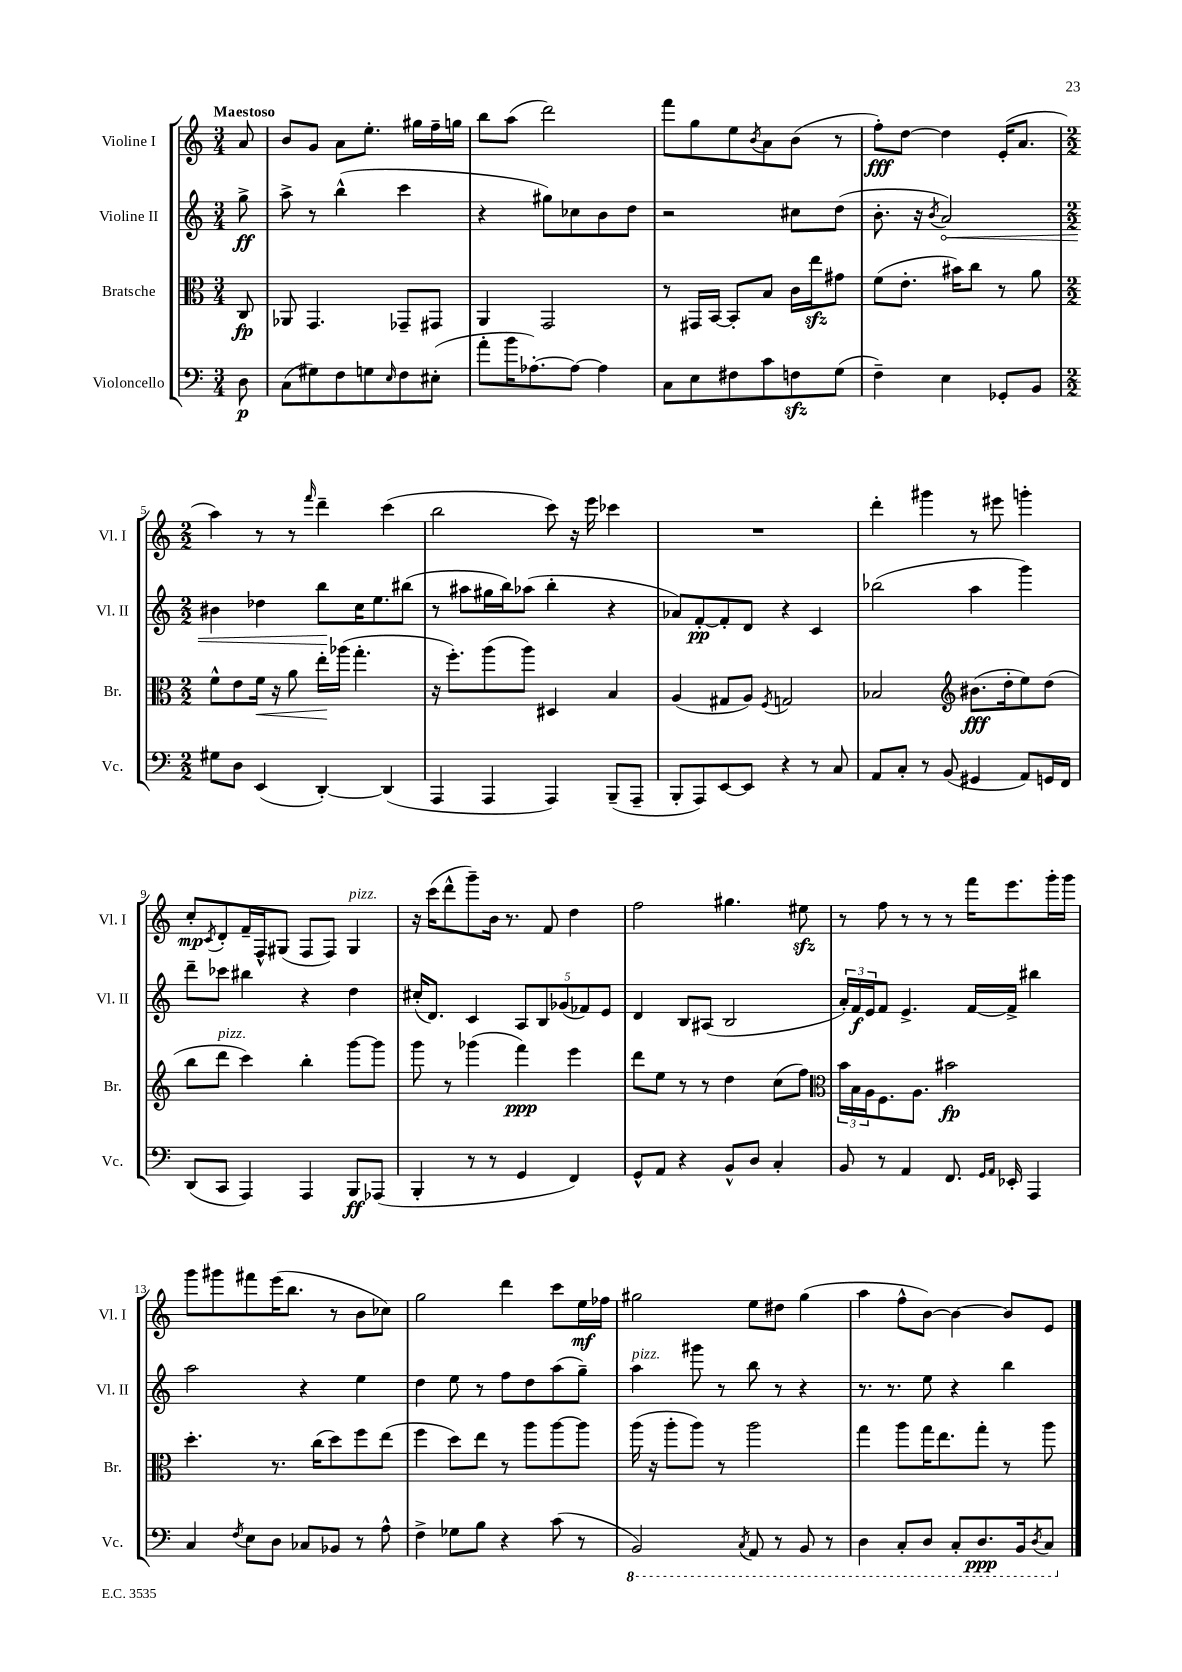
<<
\new StaffGroup <<
\new Staff = "s0" \with { instrumentName = "Violine I" shortInstrumentName = "Vl. I" } {
    \clef treble \key c \major \numericTimeSignature \time 3/4 \partial 8 \tempo "Maestoso"
    a'8 |
    b'8 g'8 a'8 e''8.-. gis''16 f''16-- g''16 |
    b''8 a''8( d'''2) |
    f'''8 g''8 e''8 \acciaccatura { b'8 } a'8 b'8( r8 |
    f''8-.\fff) d''8~ d''4 e'16-.( a'8. |
    \numericTimeSignature \time 2/2 a''4) r8 r8 \grace { f'''16 } d'''4-- c'''4( |
    b''2 c'''8) r16 e'''16 ces'''4 |
    R1 |
    d'''4-. gis'''4 r8 eis'''8 g'''4-. |
    c''8-.\mp \acciaccatura { c'8 } d'8-. f'16-- f16-^ gis8( f8 f8) gis4^\markup { \italic "pizz." } |
    r16 c'''16( d'''8-^ g'''8--) b'16 r8. f'8 d''4 |
    f''2 gis''4. eis''8\sfz |
    r8 f''8 r8 r8 r8 f'''16 e'''8. g'''16-. g'''16 |
    g'''8 gis'''8 fis'''8 e'''16( b''8. r8 b'8 ces''8) |
    g''2 d'''4 c'''8 e''16\mf fes''16 |
    gis''2 e''8 dis''8 gis''4( |
    a''4 f''8-^ b'8~) b'4~ b'8 e'8 \bar "|." |
}
\new Staff = "s1" \with { instrumentName = "Violine II" shortInstrumentName = "Vl. II" } {
    \clef treble \key c \major \numericTimeSignature \time 3/4 \partial 8
    g''8->\ff |
    a''8-> r8 b''4-^( c'''4 |
    r4 gis''8) ces''8 b'8 d''8 |
    r2 cis''8 d''8( |
    b'8.-. r16 \acciaccatura { b'8 } \once \override Hairpin.circled-tip = ##t a'2\<) |
    \numericTimeSignature \time 2/2 bis'4 des''4 b''8\! c''16 e''8. bis''8( |
    r8 ais''8 gis''16 b''16) aes''8( b''4-. r4 |
    aes'8) f'8~-.\pp f'8-. d'8 r4 c'4 |
    bes''2( a''4 g'''4) |
    d'''8-- ces'''8 bis''4 r4 d''4 |
    cis''16-.( d'8.) c'4 \tuplet 5/4 { a8 b8 ges'8( fes'8) e'8 } |
    d'4 b8 ais8( b2 |
    \tuplet 3/2 { a'16-.) f'16\f e'16 } f'8 e'4.-> f'16~ f'16-> bis''4 |
    a''2 r4 e''4 |
    d''4 e''8 r8 f''8 d''8 a''8( g''8--) |
    a''4^\markup { \italic "pizz." } gis'''8 r8 b''8 r8 r4 |
    r8. r8. e''8 r4 b''4 \bar "|." |
}
\new Staff = "s2" \with { instrumentName = "Bratsche" shortInstrumentName = "Br." } {
    \clef alto \key c \major \numericTimeSignature \time 3/4 \partial 8
    c8\fp |
    aes,8 g,4. ges,8-- gis,8 |
    a,4 g,2 |
    r8 gis,16 b,16~ b,8-. b8 c'16 e''16\sfz gis'8 |
    f'8( e'8.-. bis'16) c''8 r8 a'8 |
    \numericTimeSignature \time 2/2 f'8-^ e'8 f'16\< r16 a'8 e''16-.\! aes''16( g''4.-. |
    r16 f''8.-.) a''8( a''8) dis4 b4 |
    a4( gis8 a8) \acciaccatura { f8 } g2 |
    bes2 \clef treble bis'8.\fff( d''16-. e''8) d''8( |
    b''8 d'''8^\markup { \italic "pizz." } c'''4) b''4-. g'''8~ g'''8 |
    g'''8 r8 ges'''4( f'''4\ppp) e'''4 |
    d'''8 e''8 r8 r8 d''4 c''8( f''8) |
    \clef alto \tuplet 3/2 { b'16 b16 a16 } f8. a8. bis'2\fp |
    d''4.-. r8. c''16( d''8) f''8 e''8( |
    f''4 d''8) e''8 r8 a''8 a''8~ a''8 |
    a''16( r16 a''8-. a''8) r8 a''2 |
    g''4 a''8 g''16 e''8. g''8-. r8 a''8 \bar "|." |
}
\new Staff = "s3" \with { instrumentName = "Violoncello" shortInstrumentName = "Vc." } {
    \clef bass \key c \major \numericTimeSignature \time 3/4 \partial 8
    d8\p |
    c8( gis8) f8 g8 \grace { e16 } f8 eis8-.( |
    a'8-. b'16 aes8.~-.) aes8~ aes4 |
    c8 e8 fis8 c'8 f8\sfz g8( |
    f4--) e4 ges,8-. b,8 |
    \numericTimeSignature \time 2/2 gis8 d8 e,4( d,4~-.) d,4( |
    a,,4 a,,4 a,,4) b,,8--( a,,8-- |
    b,,8-. a,,8) e,8~ e,8 r4 r8 c8 |
    a,8 c8-. r8 b,8( gis,4 a,8) g,16 f,16 |
    d,8( c,8 a,,4) a,,4 b,,8\ff aes,,8( |
    b,,4-. r8 r8 g,4 f,4) |
    g,8-^ a,8 r4 b,8-^ d8 c4-. |
    b,8 r8 a,4 f,8. \grace { g,16 a,16 } ees,16-. a,,4 |
    c4 \acciaccatura { f8 } e8 d8 ces8 bes,8 r8 a8-^ |
    f4-> ges8 b8 r4 c'8( r8 |
    \ottava #-1 b,,2) \acciaccatura { c,8 } a,,8 r8 b,,8 r8 |
    d,4 c,8-. d,8 c,8-. d,8.\ppp b,,16 \acciaccatura { d,8 } c,8 \ottava #0 \bar "|." |
}
>>
>>
